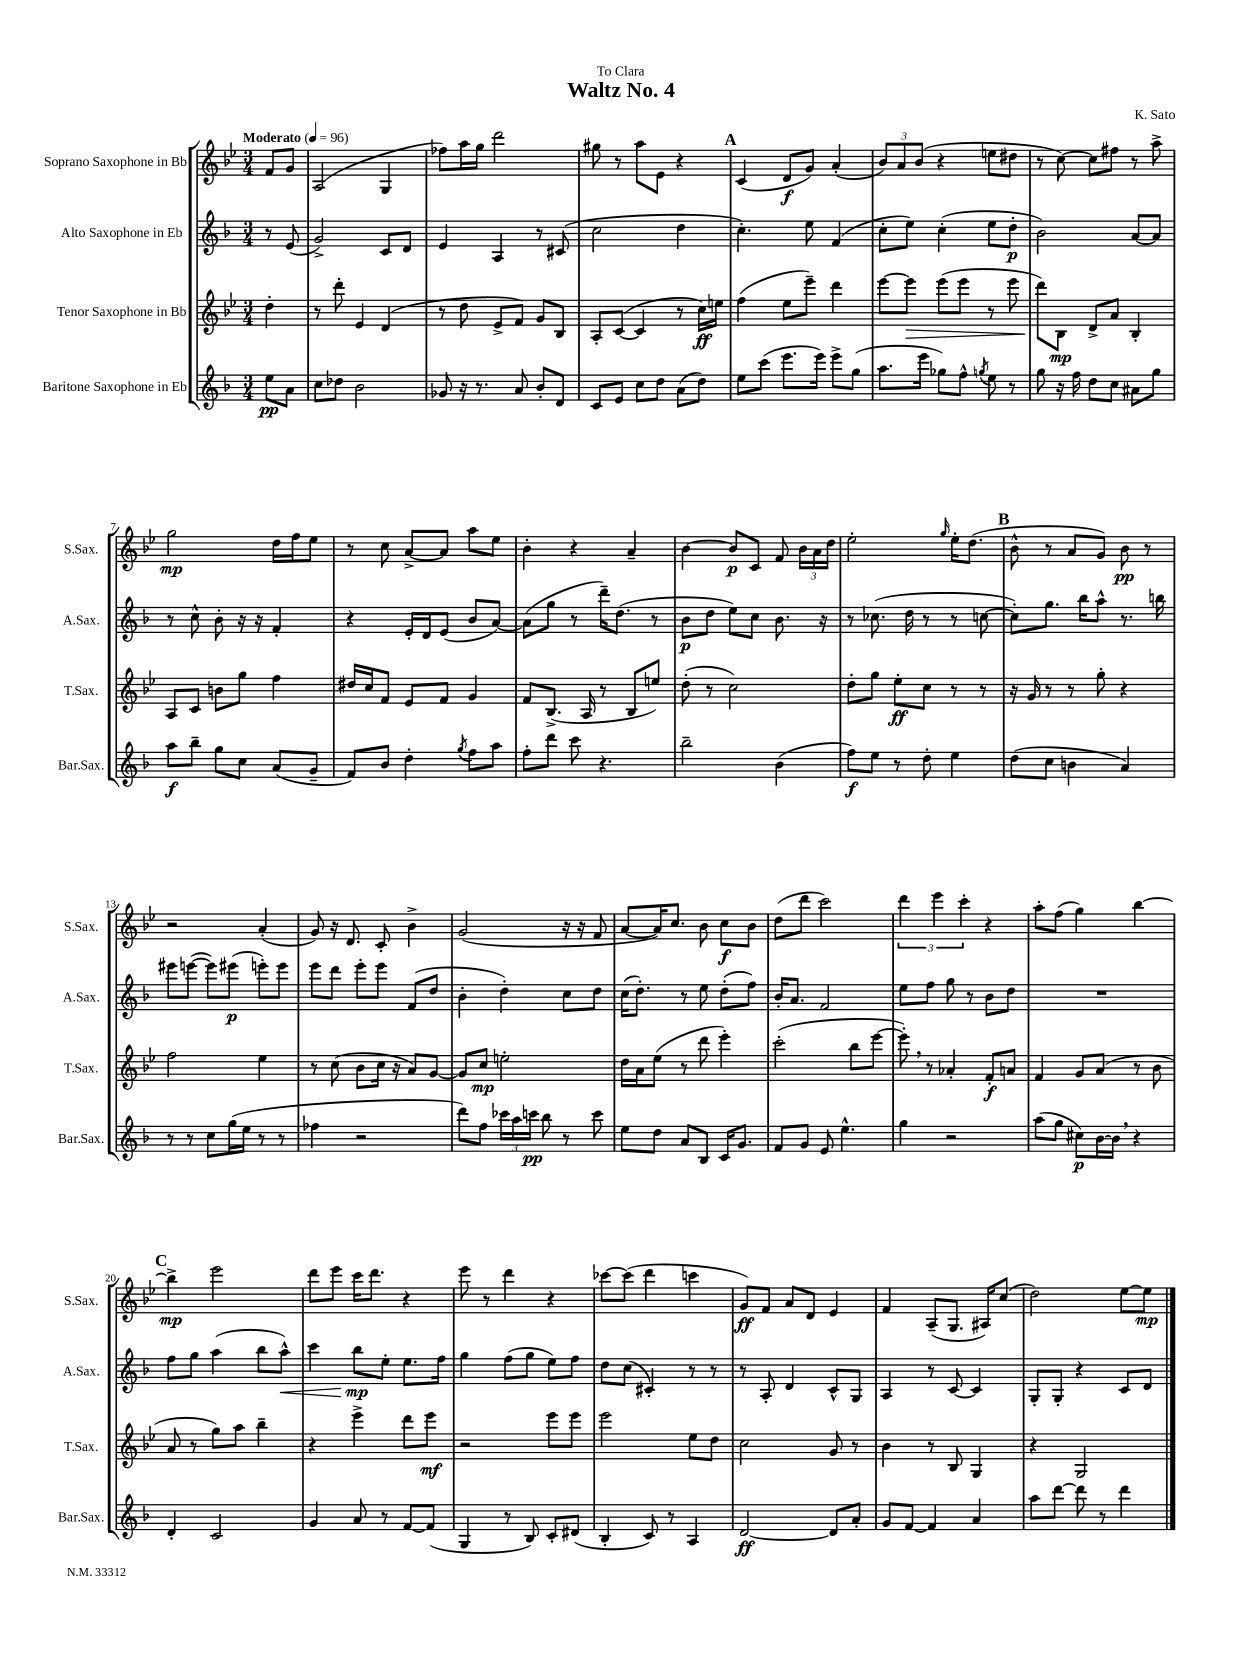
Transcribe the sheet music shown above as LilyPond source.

\header { title = "Waltz No. 4" composer = "K. Sato" dedication = "To Clara" }
<<
\new StaffGroup <<
\new Staff = "s0" \with { instrumentName = "Soprano Saxophone in Bb" shortInstrumentName = "S.Sax." } {
    \clef treble \key bes \major \numericTimeSignature \time 3/4 \partial 4 \tempo "Moderato" 4 = 96
    \autoBeamOff f'8[ g'8] |
    a2( g4 |
    fes''8[) a''16 g''16] d'''2 |
    gis''8 r8 a''8[ ees'8] r4 |
    \mark \markup { \bold "A" } c'4( d'8[\f g'8]) a'4-.( |
    \tuplet 3/2 { bes'8[) a'8 bes'8]( } r4 e''8[ dis''8] |
    r8 c''8~) c''8[ fis''8] r8 a''8-> |
    g''2\mp d''16[ f''16 ees''8] |
    r8 c''8 a'8[~-> a'8] a''8[ ees''8] |
    bes'4-. r4 a'4-- |
    bes'4~ bes'8[\p c'8] f'8 \tuplet 3/2 { bes'16[ a'16 d''16] } |
    ees''2-. \grace { g''16 } ees''16[-. d''8.]( |
    \mark \markup { \bold "B" } bes'8-^ r8 a'8[ g'8]) bes'8\pp r8 |
    r2 a'4-.( |
    g'8) r16 d'8. c'8-. bes'4-> |
    g'2( r16 r16 f'8 |
    a'8[~ a'16) c''8.] bes'8 c''8[\f bes'8] |
    d''8[( d'''8] c'''2) |
    \tuplet 3/2 { d'''4 ees'''4 c'''4-. } r4 |
    a''8[-. f''8]( g''4) bes''4~ |
    \mark \markup { \bold "C" } bes''4->\mp ees'''2 |
    d'''8[ ees'''8] c'''16[ d'''8.] r4 |
    ees'''8 r8 d'''4 r4 |
    ces'''8[~ ces'''8]( d'''4 c'''4 |
    g'8[\ff) f'8] a'8[ d'8] ees'4 |
    f'4 a8[--( g8.] ais16[) c''8]( |
    d''2) ees''8[~ ees''8]\mp \bar "|." |
}
\new Staff = "s1" \with { instrumentName = "Alto Saxophone in Eb" shortInstrumentName = "A.Sax." } {
    \clef treble \key f \major \numericTimeSignature \time 3/4 \partial 4
    \autoBeamOff r8 e'8( |
    g'2->) c'8[ d'8] |
    e'4 a4 r8 cis'8( |
    c''2 d''4 |
    \mark \markup { \bold "A" } c''4.-.) e''8 f'4( |
    c''8[-. e''8]) c''4-.( e''8[ d''8]-.\p |
    bes'2) a'8[~ a'8] |
    r8 c''8-^ bes'8-. r16 r16 f'4-. |
    r4 e'16[-. d'16 e'8]( bes'8[ a'8]~) |
    a'8[( g''8] r8 d'''16[--) d''8.]( r8 |
    bes'8[\p d''8] e''8[) c''8] bes'8. r16 |
    r8 ces''8.( d''16 r8 r8 c''8~ |
    \mark \markup { \bold "B" } c''8[-.) g''8.] bes''16[ a''8]-^ r8. b''16 |
    eis'''8[ e'''8]~( e'''8[) eis'''8]\p( e'''8[-.) e'''8] |
    e'''8[ d'''8] e'''8[-. e'''8] f'8[( d''8] |
    bes'4-. d''4-.) c''8[ d''8] |
    c''16[( d''8.]-.) r8 e''8 d''8[-.( f''8]) |
    bes'16[-. a'8.] f'2 |
    e''8[ f''8] g''8 r8 bes'8[ d''8] |
    R2. |
    \mark \markup { \bold "C" } f''8[ g''8] a''4( bes''8[ a''8]-^\<) |
    c'''4 bes''8[\mp\! e''8]-. e''8.[ f''16] |
    g''4 f''8[( g''8] e''8[) f''8] |
    d''8[ c''8]( cis'4-.) r8 r8 |
    r8 a8-. d'4 c'8[-^ g8] |
    a4 r8 c'8~ c'4 |
    g8[-. g8]-. r4 c'8[ d'8] \bar "|." |
}
\new Staff = "s2" \with { instrumentName = "Tenor Saxophone in Bb" shortInstrumentName = "T.Sax." } {
    \clef treble \key bes \major \numericTimeSignature \time 3/4 \partial 4
    \autoBeamOff d''4-. |
    r8 d'''8-. ees'4 d'4( |
    r8 d''8 ees'8[-> f'8]) g'8[ bes8] |
    a8[-. c'8]~( c'4 r8 c''16[\ff) e''16] |
    \mark \markup { \bold "A" } f''4( ees''8[ ees'''8]--) d'''4 |
    ees'''8[~ ees'''8]\> ees'''8[( ees'''8] r8 ees'''8 |
    d'''8[\!) bes8]\mp d'8[-> a'8] bes4-. |
    a8[ c'8] b'8[ g''8] f''4 |
    dis''16[ c''16 f'8] ees'8[ f'8] g'4 |
    f'8[ bes8.]->( a16 r8 bes8[ e''8]) |
    d''8-.( r8 c''2) |
    d''8[-. g''8] ees''8[-.\ff c''8] r8 r8 |
    \mark \markup { \bold "B" } r16 g'16 r8 r8 g''8-. r4 |
    f''2 ees''4 |
    r8 c''8( bes'8[ c''16] r16 a'8[) g'8]~ |
    g'8[ c''8]\mp e''2-. |
    d''16[ a'16 ees''8]( r8 d'''8 ees'''4-.) |
    c'''2-.( bes''8[ ees'''8]~ |
    ees'''8-.) \breathe r8 aes'4-. f'8[-.\f a'8] |
    f'4 g'8[ a'8]( r8 bes'8 |
    \mark \markup { \bold "C" } a'8 r8 g''8[) a''8] bes''4-- |
    r4 ees'''4-> d'''8[ ees'''8]\mf |
    r2 ees'''8[ ees'''8] |
    ees'''2 ees''8[ d''8] |
    c''2 g'8 r8 |
    bes'4 r8 bes8 g4 |
    r4 g2 \bar "|." |
}
\new Staff = "s3" \with { instrumentName = "Baritone Saxophone in Eb" shortInstrumentName = "Bar.Sax." } {
    \clef treble \key f \major \numericTimeSignature \time 3/4 \partial 4
    \autoBeamOff e''8[\pp a'8] |
    c''8[ des''8] bes'2 |
    ges'8 r16 r8. a'8 bes'8[-. d'8] |
    c'8[ e'8] c''8[ d''8] a'8[( d''8]) |
    \mark \markup { \bold "A" } e''8[ c'''8]( e'''8.[ e'''16]) e'''8[-> g''8]( |
    a''8.[ e'''16] ges''8[) f''8]-^ \acciaccatura { g''8 } e''8 r8 |
    g''8 r16 f''16 d''8[ c''8] ais'8[ g''8] |
    a''8[\f bes''8]-- g''8[ c''8] a'8[( g'8]-- |
    f'8[) bes'8] d''4-. \acciaccatura { g''8 } f''8[ a''8] |
    f''8[-. d'''8] c'''8 r4. |
    bes''2-- bes'4( |
    f''8[\f) e''8] r8 d''8-. e''4 |
    \mark \markup { \bold "B" } d''8[( c''8] b'4 a'4) |
    r8 r8 c''8[ g''16( e''16] r8 r8 |
    fes''4 r2 |
    d'''8[) f''8] \tuplet 3/2 { ces'''16[ a''16 c'''16]\pp } bes''8 r8 c'''8 |
    e''8[ d''8] a'8[ bes8] c'16[ g'8.] |
    f'8[ g'8] e'8 e''4.-^ |
    g''4 r2 |
    a''8[( g''8] cis''8[\p) bes'16~ bes'16] \breathe r4 |
    \mark \markup { \bold "C" } d'4-. c'2 |
    g'4 a'8 r8 f'8[~ f'8]( |
    g4 r8 bes8) c'8[-. dis'8]( |
    bes4-. c'8) r8 a4 |
    d'2~\ff d'8[ a'8]-. |
    g'8[ f'8]~ f'4 a'4 |
    a''8[ d'''8]~ d'''8 r8 d'''4 \bar "|." |
}
>>
>>
